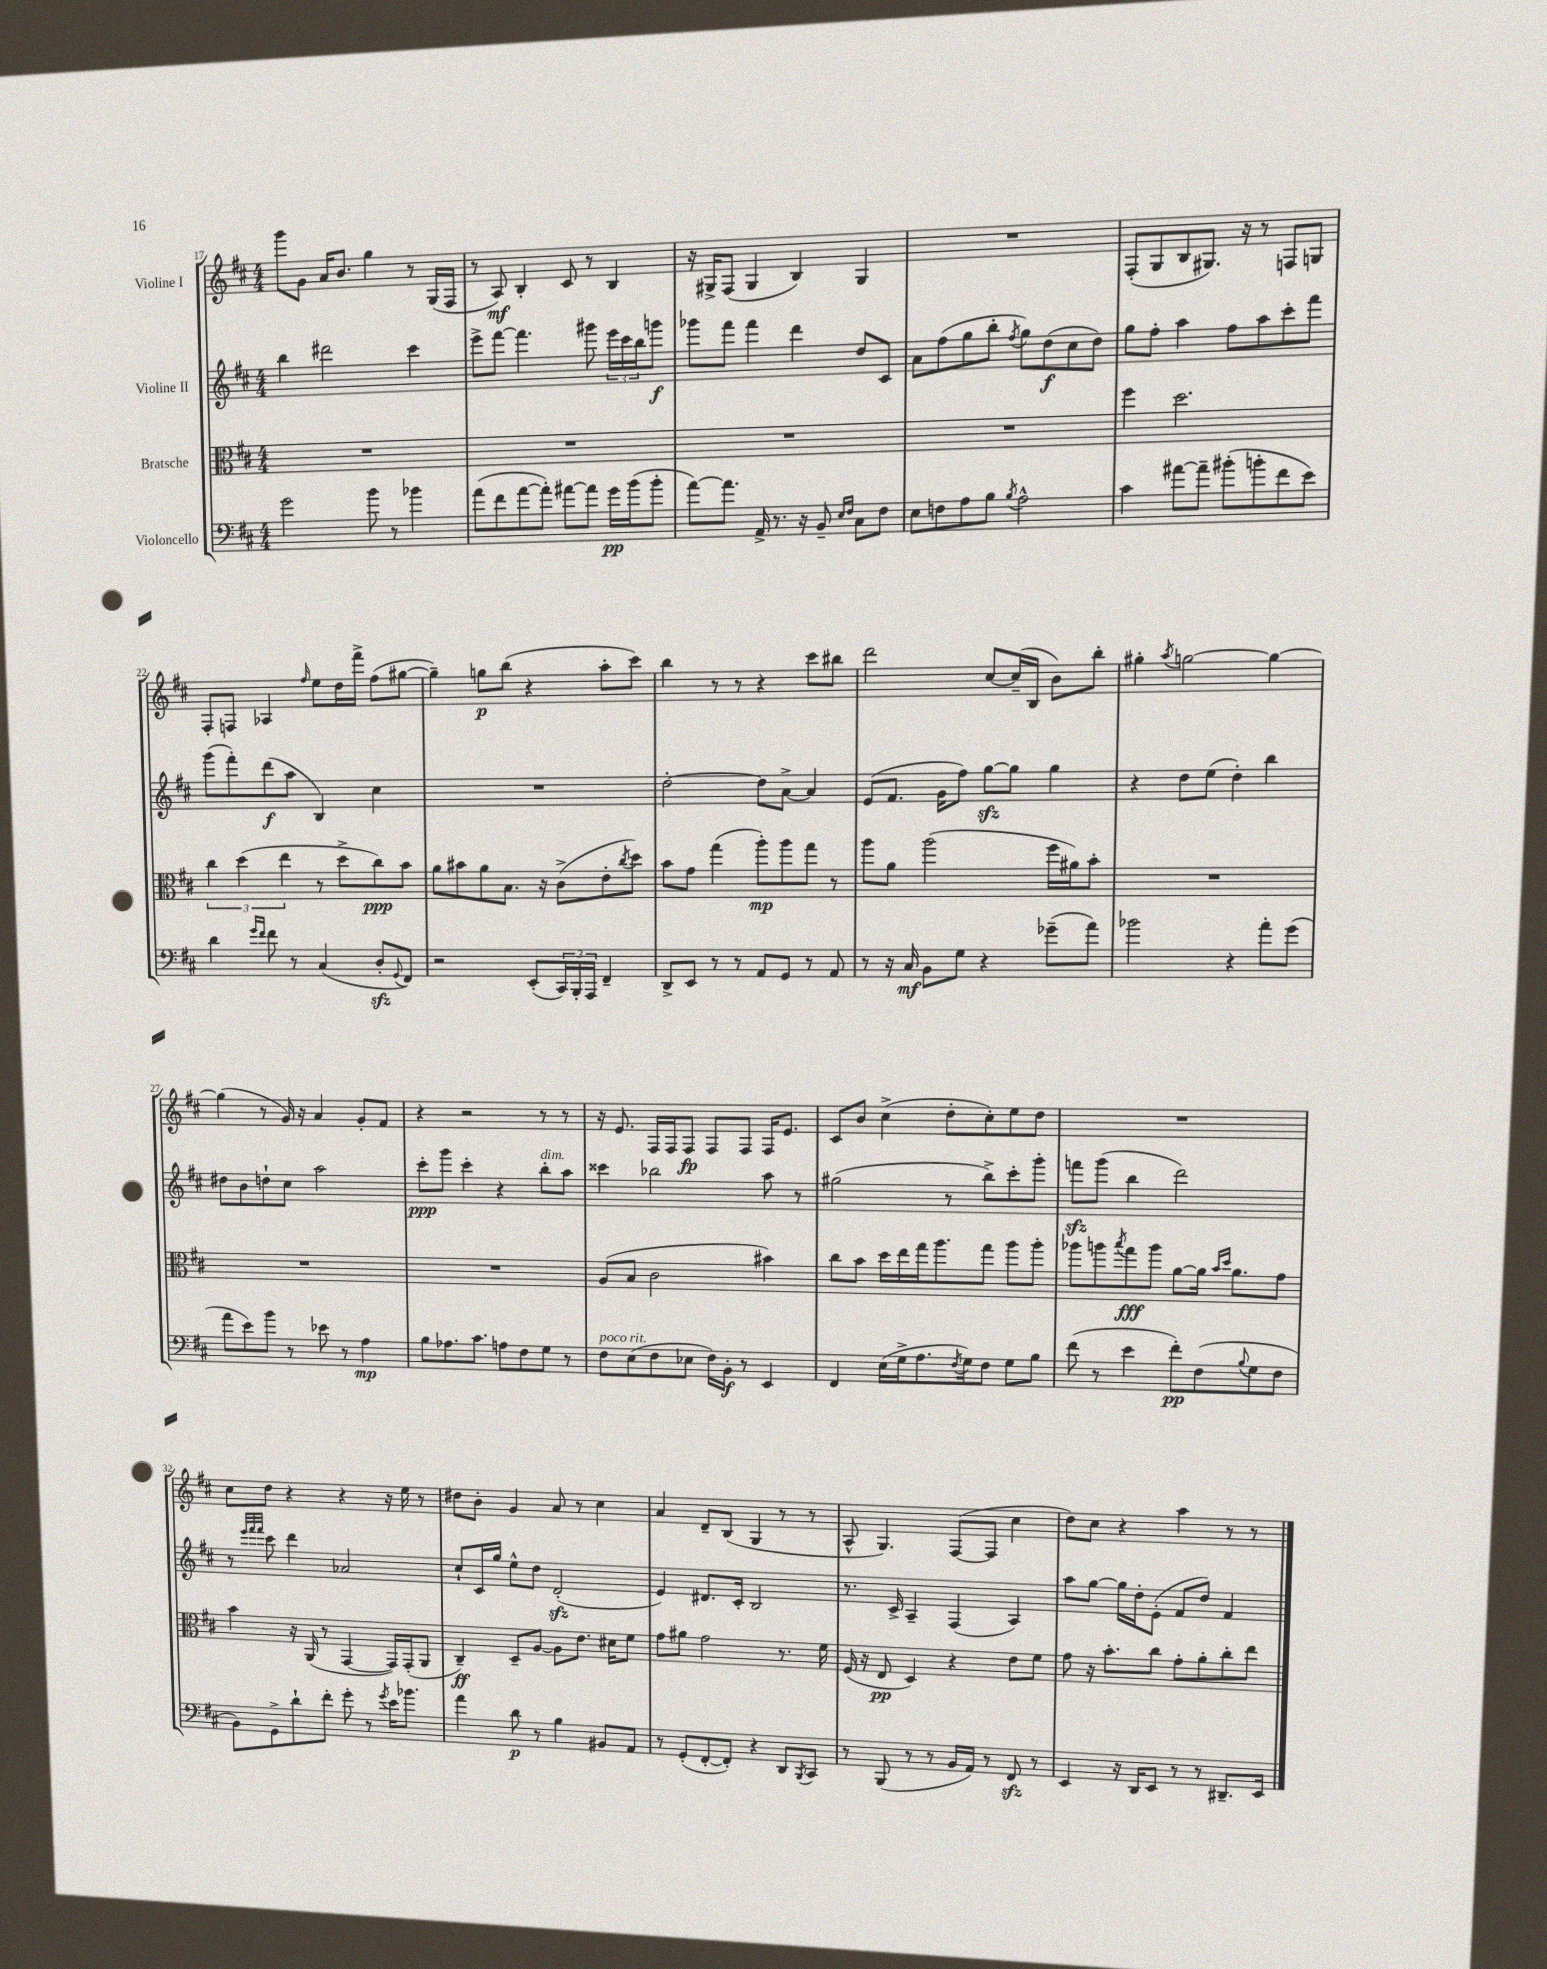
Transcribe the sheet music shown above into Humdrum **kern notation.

**kern	**kern	**kern	**kern
*staff4	*staff3	*staff2	*staff1
*clefF4	*clefC3	*clefG2	*clefG2
*k[f#c#]	*k[f#c#]	*k[f#c#]	*k[f#c#]
*M4/4	*M4/4	*M4/4	*M4/4
2g	1r	4bb	8ggg
.	.	.	8g
.	.	2ddd#	16a
.	.	.	8.b
8b	.	.	4gg
8r	.	.	.
4b-	.	4ccc#	8r
.	.	.	(16G
.	.	.	16F#
=	=	=	=
(8a	1r	8eee^	8r
8f#	.	[8fff#	8A)
[8a	.	4.fff#]	4B'
8a'])	.	.	.
[8a#	.	.	8c#
8a#]	.	8ggg#	8r
16g	.	24eee	4B
.	.	24ccc#	.
(16b	.	.	.
.	.	24bb	.
8b'	.	8ggg	.
=	=	=	=
[8a)	1r	8ggg-	16r
.	.	.	16G#^
8.a]	.	8fff#	(8F#
.	.	4fff#	4G#
16AA^	.	.	.
8.r	.	.	.
.	.	4ddd	4B)
16r	.	.	.
8BB~	.	.	.
16qqE	.	.	.
16qqF#	.	.	.
8C#	.	8dd	4G#
8F#	.	8c#	.
=	=	=	=
8E	1r	8a	1r
8F	.	(8ff#	.
8A	.	8gg	.
8B	.	8bb'	.
8qB	.	8qff#	.
2A^^	.	8gg)	.
.	.	(8dd	.
.	.	8cc#	.
.	.	8dd)	.
=	=	=	=
4c#	4ff#	8gg	(8F#'
.	.	8ff#'	8G
[8a#	2.dd	4aa	8B
8a#~]	.	.	8.G#)
(8b#'	.	8ff#	.
.	.	.	16r
8b'	.	8aa	8r
8f#	.	8ccc#'	8F
8e)	.	8fff#	8G
=	=	=	=
4d	6cc#	(8ggg	8F#'
.	.	8fff#')	8F
.	(6dd	.	.
16qqg	.	.	.
16qqf#	.	.	.
8f#	.	(8ddd	4A-
.	6ee	.	.
8r	.	8aa	.
.	.	.	16qqff#
(4C#	8r	4B)	8ee
.	8dd^	.	16dd
.	.	.	16fff#^
8D'	8cc#)	4cc#	(8ff#
8qqGG	.	.	.
8FF#)	8b	.	[8gg#
=	=	=	=
2r	8a	1r	4gg#~])
.	8b#	.	.
.	8a	.	8gg
.	8.B	.	(8bb
(8EE'	.	.	4r
.	16r	.	.
24CC#)	(8c#^	.	.
24BBB'	.	.	.
24AAA	.	.	.
4FF#~	8e'	.	8aa'
.	8qcc#	.	.
.	8dd)	.	8ccc#)
=	=	=	=
8DD^	8b	[2dd'	4bb
8EE	8g	.	.
8r	(4gg	.	8r
8r	.	.	8r
8AA	8aa')	8dd]	4r
8GG	8aa	[8a^	.
8r	8gg	4a]	8ccc#
8AA	8r	.	8bb#
=	=	=	=
8r	8aa	(8e	2ddd
16r	8a	8.f#	.
16C#	.	.	.
8BB	(2aa	.	.
.	.	16g	.
8G	.	8ff#)	.
4r	.	[8gg	[8cc#
.	.	8gg]	(16cc#~]
.	.	.	16B
(8g-~	16ff#	4gg	8b)
.	16a#)	.	.
8a)	8b'	.	8bb'
=	=	=	=
2b-	1r	4r	4gg#'
.	.	.	8qaa
.	.	8dd	[2gg
.	.	(8ee	.
4r	.	4dd')	.
8a'	.	4bb	4gg_
(8g	.	.	.
=	=	=	=
8a	1r	8dd#	(4gg]
8e)	.	8b	.
8b	.	8dd`	8r
8r	.	8cc#	16g)
.	.	.	16r
8e-	.	2aa	4a
8r	.	.	.
4A	.	.	8g'
.	.	.	8f#
=	=	=	=
8B	1r	8ccc#'	4r
8.A-	.	8ggg	.
.	.	4ccc#'	2r
8.c#	.	.	.
8A	.	4r	.
8F#	.	.	.
8G	.	8bb'	8r
8r	.	8aa	8r
=	=	=	=
8F#	(8A	4ccc##	16r
.	.	.	8.e
(8E	8B	.	.
8F#	2c#	2bb-	16F#
.	.	.	16F#
8E-	.	.	8F#
16F#)	.	.	8F#
16BB'	.	.	.
8r	.	.	8F#
4EE	4b#)	8aa	16F#
.	.	.	8.e
.	.	8r	.
=	=	=	=
4FF#	8cc#	(2gg#	8c#
.	8b	.	8b
(16E	16dd	.	(4cc#^
16G^	16ee	.	.
8.A	16gg	.	.
.	8.aa	.	.
.	.	8r	8dd'
8qF#	.	.	.
16G)	.	.	.
8F#	8gg	8bb^)	8cc#')
8G	8aa	8ccc#'	8ee
8B	8aa'	8ggg'	8dd
=	=	=	=
(8f#	8aa-	8fff	1r
8r	8aa	(8ggg	.
.	8qbb	.	.
4e	8gg	4bb	.
.	8aa	.	.
8f#')	[8a	2ddd)	.
(8F#	16a]	.	.
.	16qqb	.	.
.	16qqdd	.	.
.	8.a	.	.
8qqB	.	.	.
8G	.	.	.
8F#	8g	.	.
=	=	=	=
8BB)	4b	8r	8cc#
.	.	32qqeee	.
.	.	32qqfff#	.
.	.	32qqfff#	.
8GG^	.	8ccc#	8dd
8d`	16r	4ddd	4r
.	(16AA	.	.
8f#'	8r	.	.
8g'	[4GG	2a-	4r
8r	.	.	.
8qg	.	.	.
16e	16GG])	.	16r
8.b-	(16GG'	.	16ee
.	8AA	.	8r
=	=	=	=
4a	4C#~)	8cc#`	8dd#
.	.	16c#	8b'
.	.	16gg	.
8d	8D~	8ee^^	4g
8r	[8A	8dd	.
4B	8A]	(2d'	8a
.	8.e	.	8r
8BB#	.	.	4cc#
.	16d#	.	.
8AA	8f#	.	.
=	=	=	=
8r	8g	4e)	4a
(8GG'	8a#	.	.
[8FF#'	2g	8.d#	8d~
8FF#'])	.	.	(8B
.	.	16c#'	.
4r	.	2B	4G
8DD	8.r	.	8r
8qBBB	.	.	.
8CC#	.	.	8r
.	16f#	.	.
=	=	=	=
8r	(16F#	8.r	8A^^
.	16r	.	.
(8BBB	8E	.	4.G)
.	.	16c#^	.
8r	4D)	4A~	.
8r	.	.	.
16BB	4r	(4F#	([8F#
16AA)	.	.	.
8r	.	.	8F#]
8FF#	8e	4A)	4cc#
8r	8f#	.	.
=	=	=	=
4EE	8g	8aa	8dd)
.	16r	[8gg	8cc#
.	8.b'	.	.
16r	.	16gg]	4r
16DD	.	16dd'	.
8EE	8cc#	(8e'	.
8r	8g'	8f#	4aa
8r	8a'	8dd)	.
8.DD#~	8cc#'	4f#	8r
.	8ee	.	8r
16EE	.	.	.
==	==	==	==
*-	*-	*-	*-
